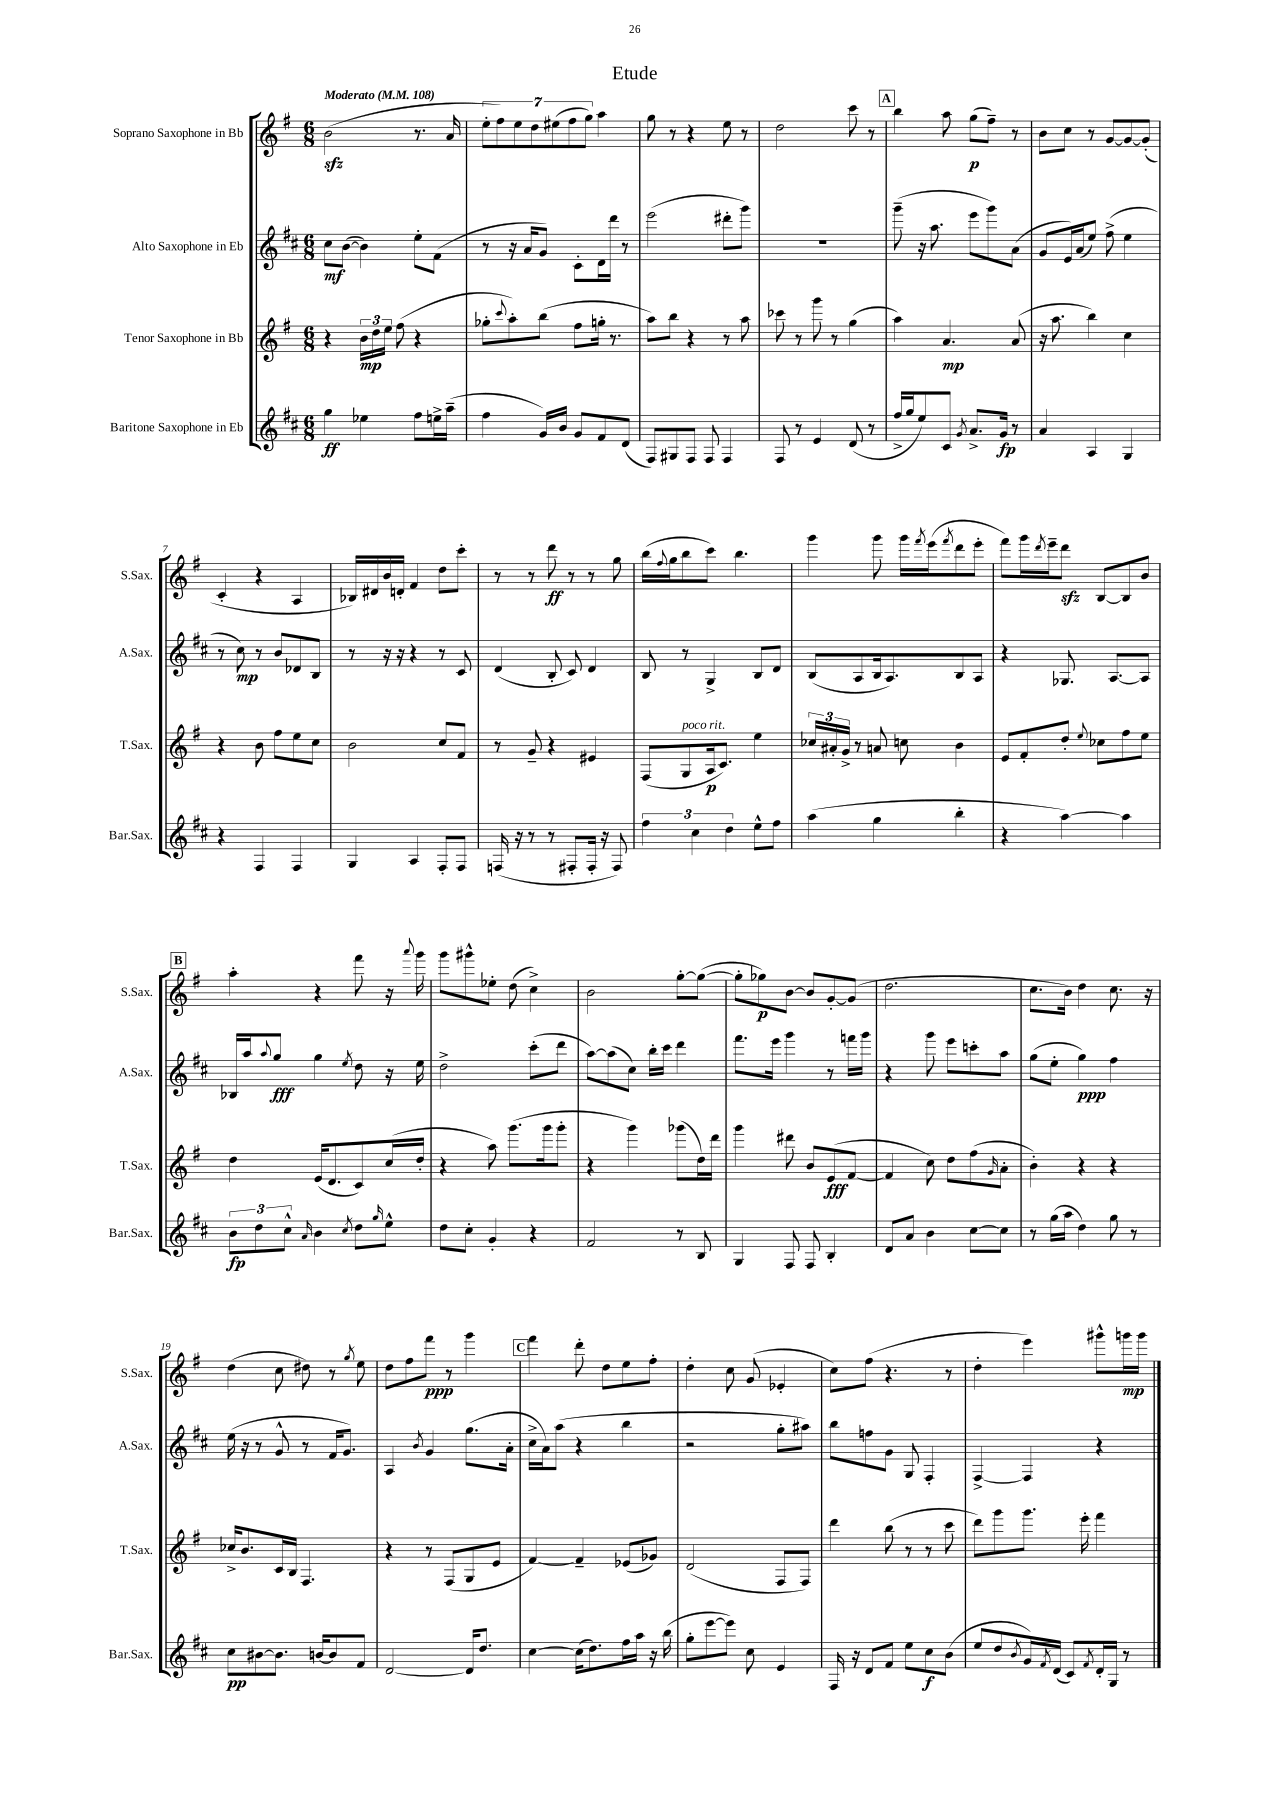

**kern	**kern	**kern	**kern
*staff4	*staff3	*staff2	*staff1
*clefG2	*clefG2	*clefG2	*clefG2
*k[f#c#]	*k[f#]	*k[f#c#]	*k[f#]
*M6/8	*M6/8	*M6/8	*M6/8
*MM108	*MM108	*MM108	*MM108
4gg	4r	8cc#	(2b
.	.	([8b	.
4ee-	24b	4b])	.
.	24dd	.	.
.	24ee	.	.
.	(8ff#	.	.
8ff#	4r	8ee'	8.r
16ee^	.	(8f#	.
(16aa~	.	.	16a
=	=	=	=
4ff#	8gg-'	8r	14ee'
.	.	.	14ff#)
.	8qqccc	.	.
.	8aa')	16r	.
.	.	.	14ee
.	.	16a	.
.	.	.	14dd
16g)	(8bb	8g)	.
.	.	.	(14ee#
16b	.	.	.
.	.	.	14ff#
8g	8ff#	8c#'	.
.	.	.	14gg)
8f#	16gg'	16d	4aa
.	8.r	16ddd	.
(8d	.	8r	.
=	=	=	=
8F#)	8aa)	(2eee	8gg
8G#	8bb	.	8r
8F#	4r	.	4r
8F#	.	.	.
4F#	8r	8ddd#'	8ee
.	8aa	8ggg)	8r
=	=	=	=
8F#	8ccc-	2.r	2dd
8r	8r	.	.
4e	8ggg	.	.
.	8r	.	.
(8d	(4gg	.	8ccc
8r	.	.	8r
=	=	=	=
16ff#^	4aa)	(8ggg~	4bb
16gg	.	.	.
8ee)	.	16r	.
.	.	8.aa	.
8c#	4.a	.	8aa
8qg	.	.	.
8.a^	.	8eee	(8gg
.	.	8ggg)	8ff#~)
16g	.	.	.
8r	(8a	(8a	8r
=	=	=	=
4a	16r	8g	8b
.	8.aa	.	.
.	.	16e)	8cc
.	.	(16a	.
4A	4bb)	8ee)	8r
.	.	(8ff#^	[8g
4G	4cc	4ee	8g_
.	.	.	(8g']
=	=	=	=
4r	4r	8r	4c'
.	.	8cc#)	.
4F#	8b	8r	4r
.	8ff#	8b	.
4F#	8ee	8d-	4A
.	8cc	8B	.
=	=	=	=
4G	2b	8r	16B-)
.	.	.	16d#
.	.	16r	16b
.	.	16r	16d'
4A	.	4r	4f#
8F#'	8cc	8r	8dd
8F#	8f#	8c#	8ccc'
=	=	=	=
(16F	8r	(4d	8r
16r	.	.	.
8r	8g~	.	8r
8r	4r	8B'	8ddd
8F#'	.	8c#)	8r
16F#'	4e#	4d	8r
16r	.	.	.
8F#)	.	.	8gg
=	=	=	=
6ff#	(8F#	8B	(16bb
.	.	.	8qqff#
.	.	.	16gg
.	8G	8r	8bb
6cc#	.	.	.
.	16A	4G^	8ccc)
.	8.c)	.	.
6dd	.	.	.
.	.	.	4.bb
8ee^^	4ee	8B	.
8ff#	.	8d	.
=	=	=	=
(4aa	24cc-	(8B	4ggg
.	24a#'	.	.
.	24g^	.	.
.	8r	8A	.
4gg	8a	16B	8ggg
.	.	8.A)	.
.	8cc	.	16ggg
.	.	.	8qfff#
.	.	.	(16eee
.	.	.	8qfff#
4bb'	4b	8B	8ddd
.	.	8A	8eee'
=	=	=	=
4r	8e	4r	8fff#)
.	8f#'	.	16ggg
.	.	.	8qddd
.	.	.	16eee~
[4aa)	8dd'	8.G-	8ddd
.	8qqee	.	.
.	8cc-	.	[8B
.	.	[8.A	.
4aa]	8ff#	.	8B]
.	8ee	8A]	8b
=	=	=	=
12b	4dd	16B-	4aa'
.	.	16aa	.
12dd	.	.	.
.	.	8qqaa	.
.	.	8gg	.
12cc#^^	.	.	.
16qqa	.	.	.
4b	(16e	4gg	4r
.	8.d	.	.
8qcc#	.	8qee	.
8dd	8c)	8dd	8fff#
16qqgg	.	.	.
8ee^^	(16cc	16r	16r
.	.	.	8qqaaa
.	16dd'	16ee	16ggg
=	=	=	=
8dd	4r	2dd^	8ggg
8cc#'	.	.	8ggg#^^
4g'	8aa)	.	8ee-'
.	(8.ggg	.	(8dd
4r	.	(8ccc#'	4cc^)
.	16ggg	.	.
.	8ggg'	8ddd	.
=	=	=	=
2f#	4r	[8aa)	2b
.	.	(8aa]	.
.	4ggg)	8cc#)	.
.	.	16bb'	.
.	.	16ccc#	.
8r	(8ggg-	4ddd	[8gg'
8B	16dd)	.	(8gg_
.	16ddd	.	.
=	=	=	=
4G	4ggg	8.fff#	8gg']
.	.	.	8gg-)
.	.	16eee	.
8F#	8ddd#	4ggg	[8b
8F#	8b	.	8b]
4B'	(8e	8r	[8g'
.	[8f#	16fff	(8g]
.	.	16ggg	.
=	=	=	=
8d	4f#]	4r	2.dd
8a	.	.	.
4b	8cc)	8ggg	.
.	8dd	8eee	.
[8cc#	(8ff#	8ccc'	.
.	16qqg	.	.
8cc#]	8a'	8aa	.
=	=	=	=
8r	4b')	(8gg	8.cc
(16gg	.	8ee'	.
16aa	.	.	16b)
4dd)	4r	4gg)	4dd
8gg	4r	4ff#	8.cc
8r	.	.	.
.	.	.	16r
=	=	=	=
8cc#	16cc-^	(16ee	(4dd
.	8.b	16r	.
[8b#	.	8r	.
8.b#]	16c	8g^^	8cc
.	16B	.	.
.	4.F#	8r	8dd#)
[16b	.	.	.
8b]	.	16f#	8r
.	.	8.g)	.
.	.	.	8qgg
8f#	.	.	8ee
=	=	=	=
[2d	4r	4A	8dd
.	.	.	8ff#
.	.	8qb	.
.	8r	4g	8fff#
.	(8F#	.	8r
16d]	8G	(8.gg	4ggg
8.dd	.	.	.
.	8e	.	.
.	.	16a'	.
=	=	=	=
[4cc#	[4f#)	16cc#^	4fff#
.	.	16a)	.
.	.	(8aa	.
(16cc#]	4f#~]	4r	8ddd'
8.dd)	.	.	.
.	.	.	8dd
16ff#	(8e-	4bb	8ee
16aa	.	.	.
16r	8g-)	.	8ff#'
(16bb	.	.	.
=	=	=	=
8gg'	(2d	2r	4dd'
[8eee	.	.	.
8eee])	.	.	8cc
8cc#	.	.	(8g
4e	8F#	8gg'	4e-'
.	8F#)	8aa#)	.
=	=	=	=
16F#	4ddd	8bb	8cc)
16r	.	.	.
8d	.	8ff	(8ff#
8f#	(8bb	8g	4.r
8ee	8r	8G	.
8cc#	8r	4F#'	.
(8b	8ccc	.	8r
=	=	=	=
8ee	8ddd)	[4F#^	4dd'
8dd	8ggg	.	.
8qb	.	.	.
16g)	8.ggg	4F#]	4eee)
8qf#	.	.	.
(16d	.	.	.
8c#)	.	.	.
.	16eee'	.	.
8qf#	.	.	.
16d'	4fff#	4r	8ggg#^^
16G	.	.	.
8r	.	.	16ggg
.	.	.	16ggg
==	==	==	==
*-	*-	*-	*-
